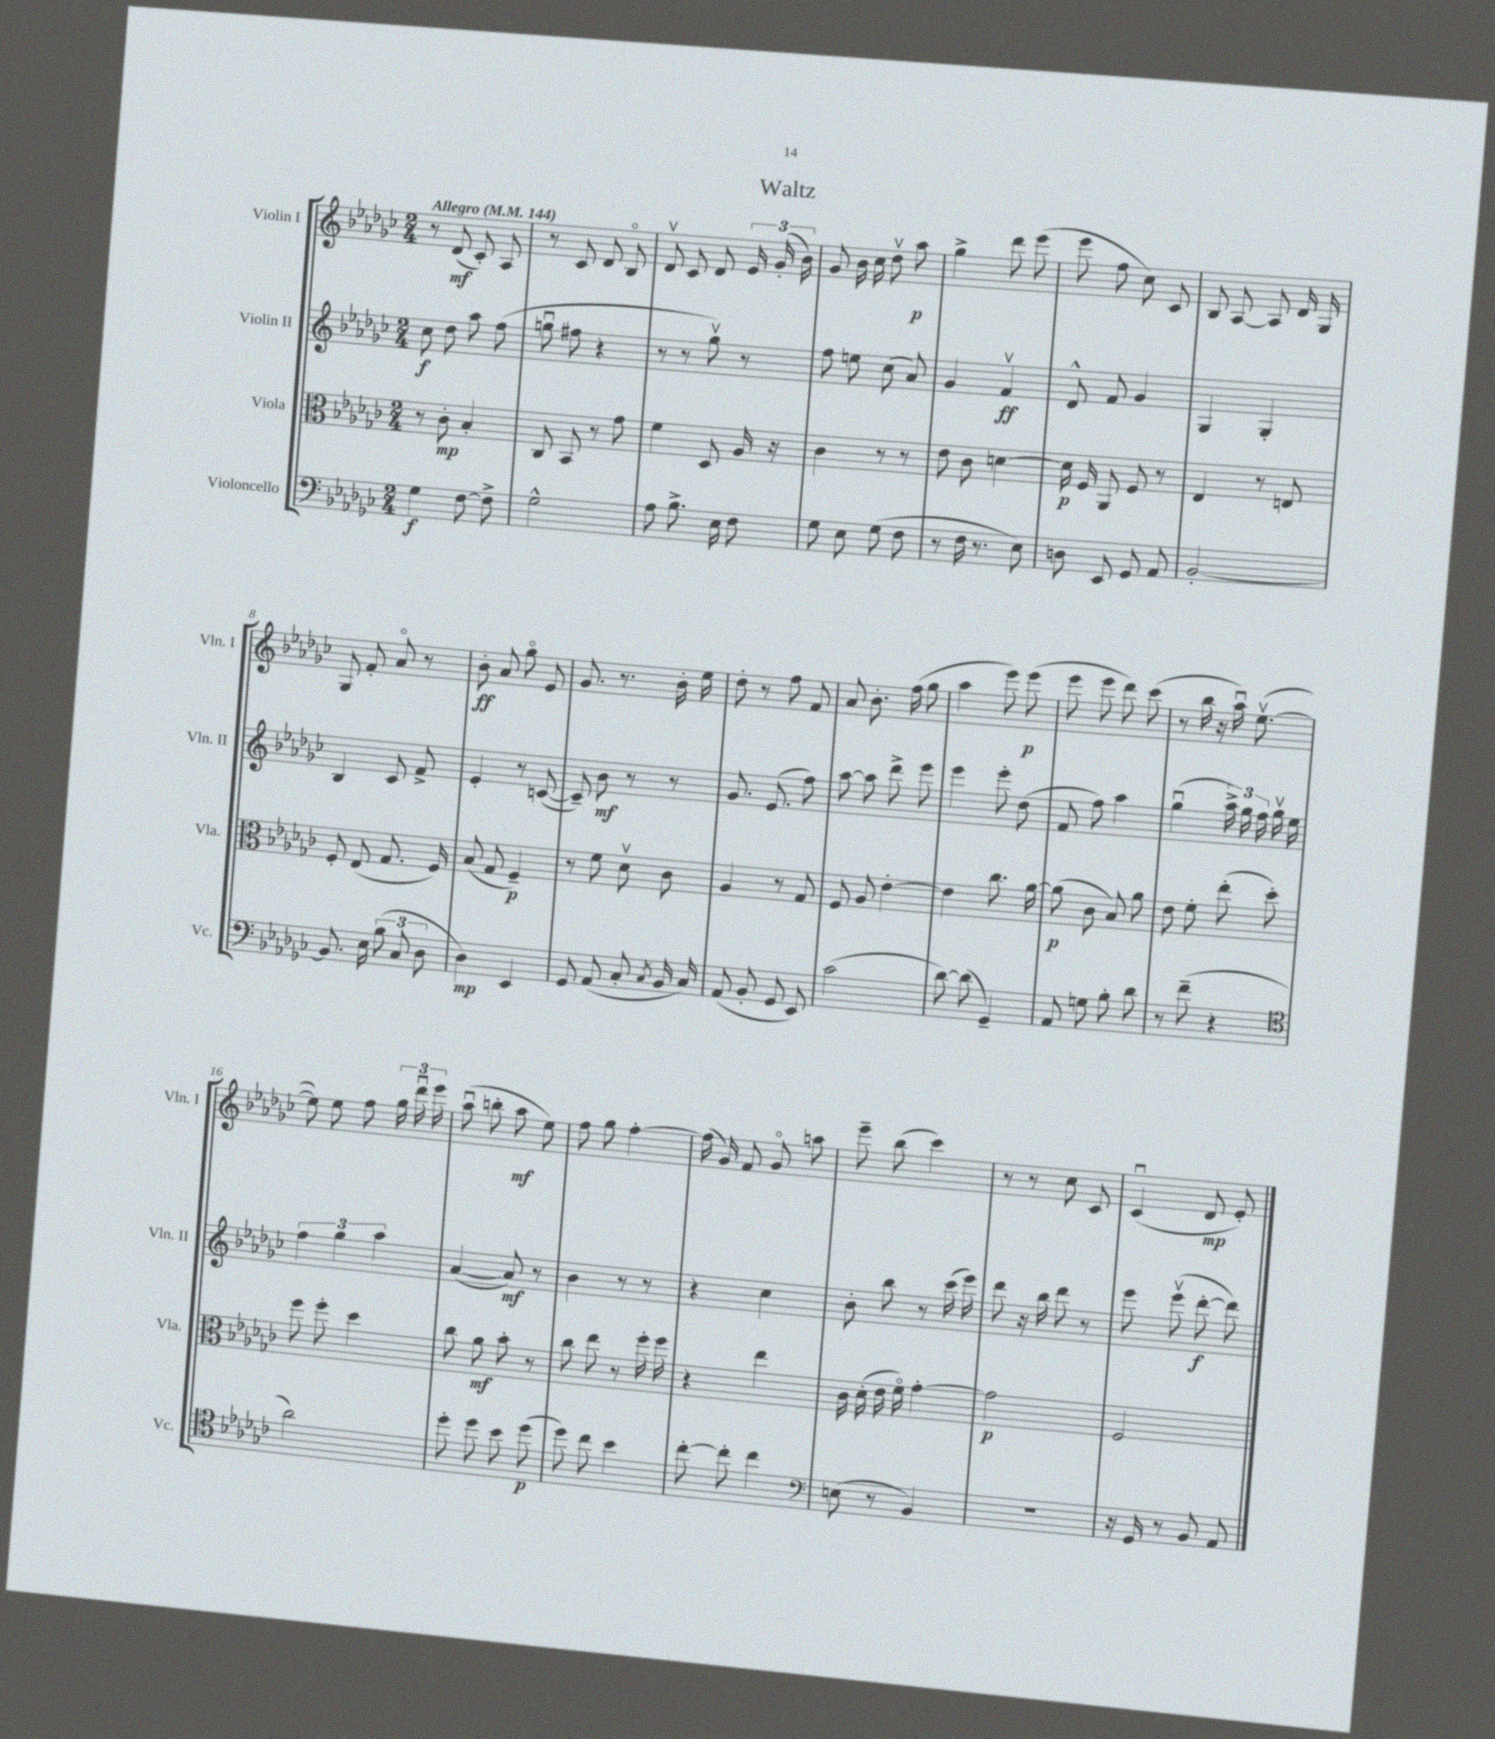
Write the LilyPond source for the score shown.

\header { title = "Waltz" }
<<
\new StaffGroup <<
\new Staff = "s0" \with { instrumentName = "Violin I" shortInstrumentName = "Vln. I" } {
    \clef treble \key ges \major \numericTimeSignature \time 2/4 \tempo "Allegro" 4 = 144
    \autoBeamOff r8 des'8\mf( ces'8-.) aes8 |
    r8 ces'8 des'8 bes8\flageolet |
    des'8\upbow ces'8 des'8 \tuplet 3/2 { ees'16 ges'16-.( bes'16) } |
    ges'8 bes'16 ces''16 des''8\upbow aes''8\p |
    ges''4-> des'''8 ees'''8( |
    ees'''8 f''8 ces''8) ces'8 |
    bes8 aes8~ aes8 des'16 ges16 |
    ges8 f'8-. aes'8\flageolet r8 |
    bes'8-.\ff aes'8 ges''8\flageolet ees'8 |
    ges'8. r8. bes'16-. ees''16 |
    des''8-. r8 f''8 f'8 |
    aes'8 bes'8.-. f''16( ges''8 |
    aes''4 ees'''8) ees'''8\p( |
    ees'''8 ees'''8 des'''8) ces'''8( |
    r8 bes''16 r16 aes''16\downbow) ees''8.~\upbow( |
    ees''8) ees''8 f''8 \tuplet 3/2 { ges''16 des'''16\downbow ees'''16 } |
    aes''8\downbow( b''8-. aes''8\mf ees''8) |
    f''8 ges''8 f''4~-. |
    f''16( ges'16) f'8 ges'8\flageolet a''8 |
    ees'''8-- bes''8( ces'''4) |
    r8 r8 ces''8 ces'8 |
    ces'4\downbow( des'8\mp ees'8-.) \bar "|." |
}
\new Staff = "s1" \with { instrumentName = "Violin II" shortInstrumentName = "Vln. II" } {
    \clef treble \key ges \major \numericTimeSignature \time 2/4
    \autoBeamOff ces''8\f des''8 aes''8 f''8( |
    g''8\downbow fis''8 r4 |
    r8 r8 ges''8\upbow) r8 |
    f''8 e''8 ces''8( aes'8) |
    ges'4 f'4\upbow\ff |
    des'8-^ f'8 ges'4 |
    ges4 ges4-. |
    bes4 ces'8 f'8-> |
    ees'4-. r8 c'8~( |
    c'8--) bes'8\mf r8 r8 |
    ges'8. ees'8.( f''8) |
    aes''8~ aes''8 des'''8-> ees'''8 |
    ees'''4 ees'''8-. des''8( |
    f'8 f''8) aes''4 |
    ges''4\downbow( \tuplet 3/2 { aes''16->) ges''16 f''16 } ges''16\upbow ees''16 |
    \tuplet 3/2 { f''4 ges''4 aes''4 } |
    aes'4~( aes'8\mf) r8 |
    bes'4 r8 r8 |
    r4 ces''4 |
    bes'8-. bes''8 r8 ces'''16( ees'''16) |
    des'''8 r16 bes''16 des'''8 r8 |
    ees'''8 ees'''8\upbow( des'''8~-.\f des'''8) \bar "|." |
}
\new Staff = "s2" \with { instrumentName = "Viola" shortInstrumentName = "Vla." } {
    \clef alto \key ges \major \numericTimeSignature \time 2/4
    \autoBeamOff r8 ces'8-.\mp bes4-. |
    ces8 bes,8 r8 ges'8 |
    f'4 des8 aes16 r16 |
    ces'4 r8 r8 |
    ees'8 ces'8 d'4~ |
    d'16\p f16 aes,8 f8 r8 |
    ees4 r8 e8 |
    f8-. ees8( ges8. f16) |
    bes8( ges8 f4--\p) |
    r8 f'8 des'8\upbow ces'8 |
    aes4 r8 ges8 |
    f8 aes8 ees'4~-. |
    ees'4 ces''8. aes'16~ |
    aes'8\p( ces'8 bes8) aes'8 |
    ees'8 f'8-. ees''8-.( des''8-.) |
    f''8 f''8-. des''4 |
    ces''8 aes'8\mf bes'8-. r8 |
    ces''8 ees''8 r8 f''16-. f''16 |
    r4 ees''4 |
    ces'16 des'16-.( ees'16 f'16\flageolet) ges'4~-. |
    ges'2\p |
    f2 \bar "|." |
}
\new Staff = "s3" \with { instrumentName = "Violoncello" shortInstrumentName = "Vc." } {
    \clef bass \key ges \major \numericTimeSignature \time 2/4
    \autoBeamOff ges4\f f8~ f8-> |
    ges2-^ |
    aes8 bes8.-> ees16 f8 |
    ges8 ees8 ges8( f8 |
    r8 f16 r8. ees8) |
    d8 ees,8 ges,8 aes,8 |
    bes,2~-. |
    bes,8. ees16 \tuplet 3/2 { bes8( ces8 des8 } |
    des4\mp) ees,4 |
    ges,8 aes,8( ces8-. \acciaccatura { ces8 } bes,16 ces16) |
    aes,8( bes,8-. ges,8 ees,8) |
    ces'2( |
    des'8~) des'8( ges,4--) |
    aes,8 g8 bes8-. des'8 |
    r8 f'8--( r4 |
    \clef tenor aes'2) |
    des''8-. des''8 bes'8 des''8\p( |
    des''8) ces''8 bes'4 |
    ces''8~-. ces''8-. ces''4 |
    \clef bass e8( r8 bes,4) |
    r2 |
    r16 ges,16 r8 bes,8 aes,8 \bar "|." |
}
>>
>>
